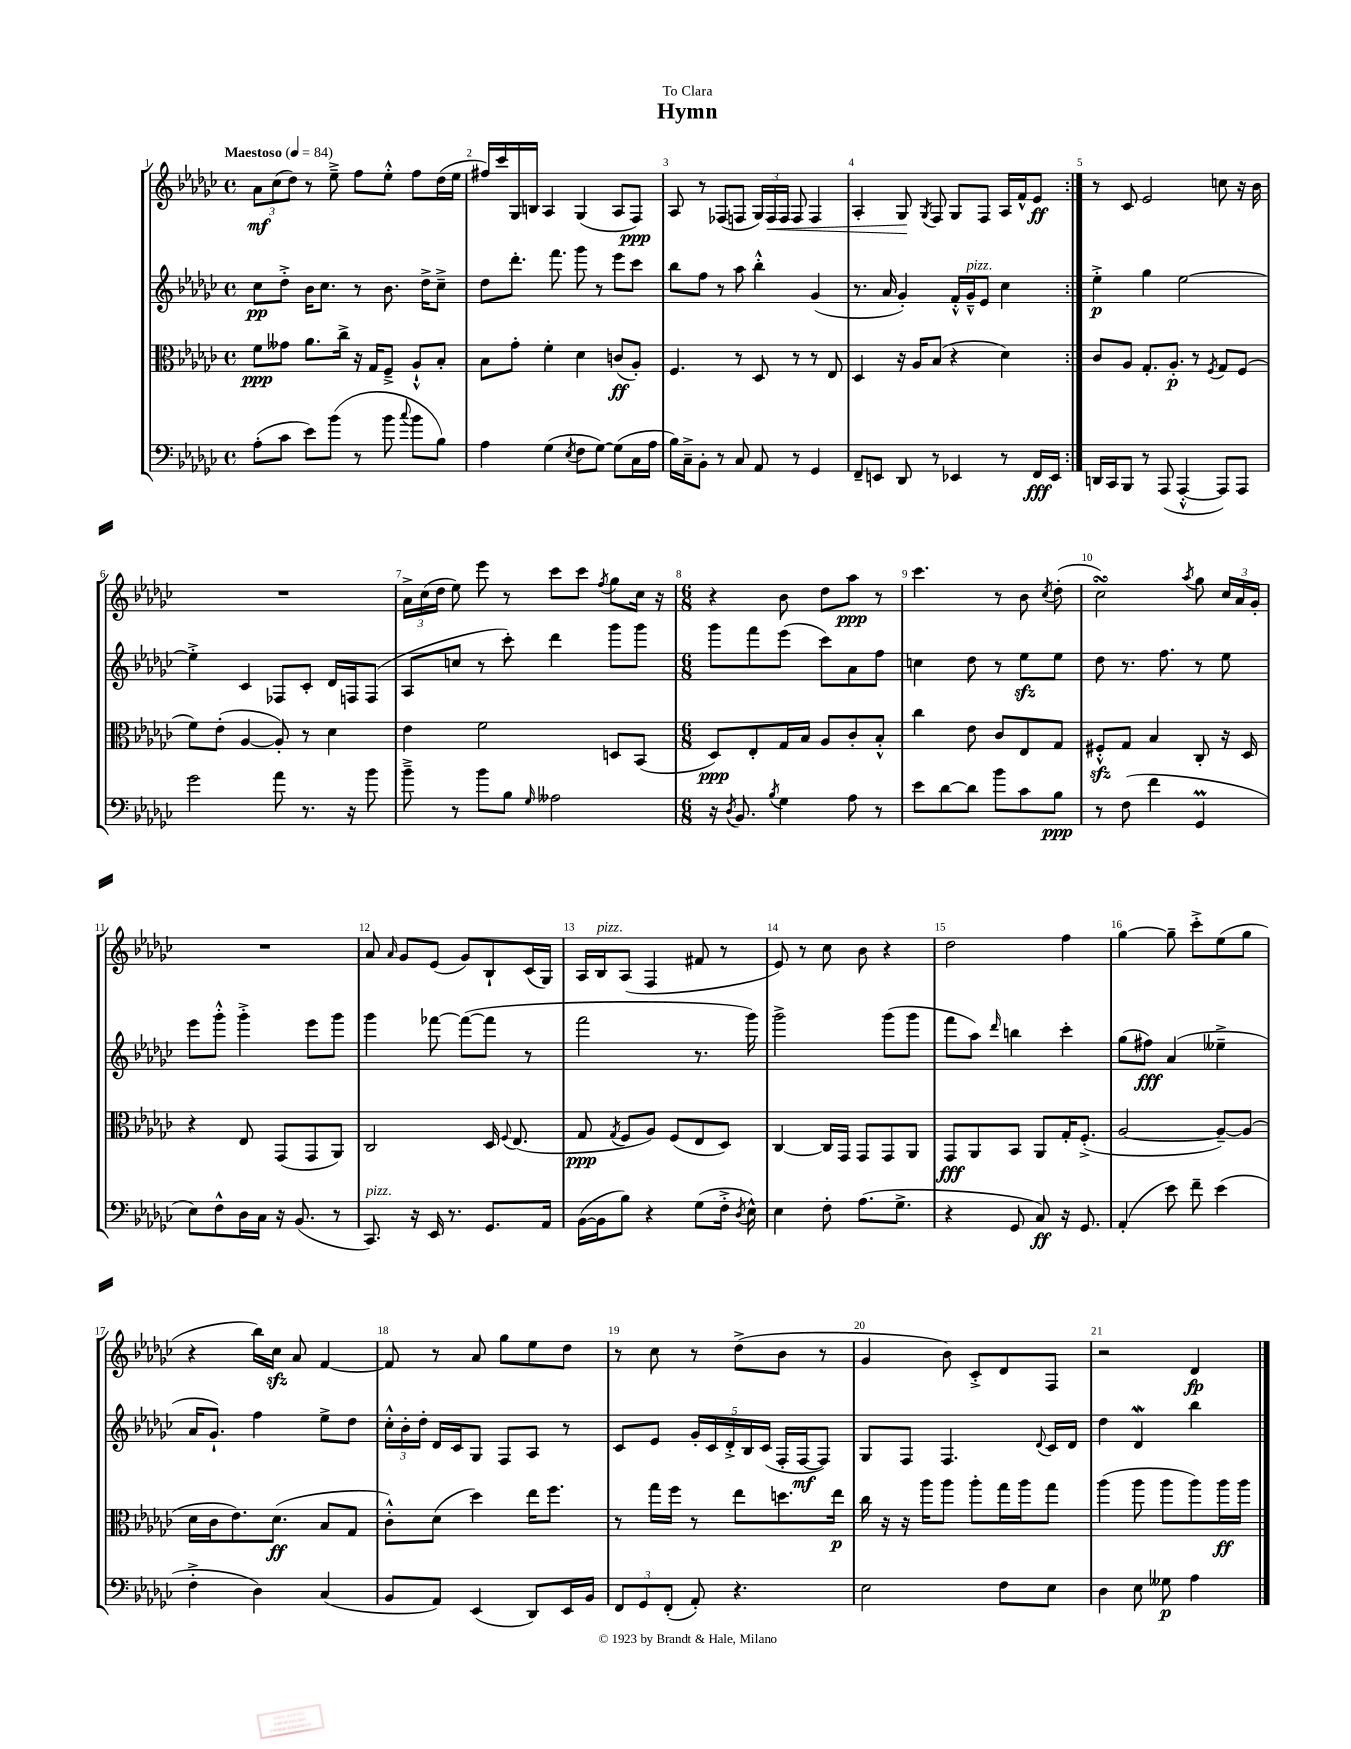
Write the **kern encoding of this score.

**kern	**kern	**kern	**kern
*staff4	*staff3	*staff2	*staff1
*clefF4	*clefC3	*clefG2	*clefG2
*k[b-e-a-d-g-c-]	*k[b-e-a-d-g-c-]	*k[b-e-a-d-g-c-]	*k[b-e-a-d-g-c-]
*M4/4	*M4/4	*M4/4	*M4/4
*met(c)	*met(c)	*met(c)	*met(c)
*MM84	*MM84	*MM84	*MM84
(8A-'\L	8f\L	8cc-\L	12a-\L
.	.	.	(12cc-\
8c-\J	8g--\J	8dd-'^\J	.
.	.	.	12dd-\J)
8e-\L)	8.a-\L	16b-\LK	8r
.	.	8.cc-\J	.
(8b-\J	.	.	8ee-~^\
.	16cc-^\Jk	.	.
8r	16r	8r	8ff\L
.	16G-/LK	.	.
8b-\	8F~^/J	8.b-\	8ee-'^^\J
8qqcc-/	.	.	.
8b-\L	8A-`^^/L	.	8ff\L
.	.	16dd-^\LK	.
8B-\J)	8B-'/J	8cc-~^\J	(16dd-\L
.	.	.	16ee-\JJ
=	=	=	=
4A-\	8B-\L	8dd-\L	16ff#/LL)
.	.	.	16ccc-/
.	8g-'\J	8.ddd-'\J	16G-/
.	.	.	16B/JJ
(4G-\	4f'\	.	4A-/
.	.	8.fff\	.
8qE-/	.	.	.
8F\L	4d-\	8ggg-\	(4G-/
[8G-\J)	.	8r	.
(8G-\]L	(8c/L	8eee-\L	8A-/L
16C-\L	8A-'/J)	8ccc-\J	8F/J)
16A-\JJ	.	.	.
=	=	=	=
16B-\LL)	4.F/	8bb-\L	8A-/
16C-~^\J	.	.	.
8BB-'\J	.	8ff\J	8r
8r	.	8r	(8F-/L
8C-/	8r	8aa-\	8F/J
8AA-/	8D-/	4bb-'^^\	24G-/LL)
.	.	.	24F/
.	.	.	24F/JJ
8r	8r	.	8F/
4GG-/	8r	(4g-/	4F/
.	8E-/	.	.
=	=	=	=
8FF~/L	4D-/	8.r	4A-'/
8EE/J	.	.	.
.	.	16a-/	.
8DD-/	16r	4g-'/)	8G-/
.	16A-/LK	.	.
.	.	.	8qG-/
8r	(8B-/J	.	8F/
4EE-/	4r	16f'^^/LL	8G-/L
.	.	16g-~^^/J	.
.	.	8e-/J	8F/J
8r	4d-\)	4cc-\	16A-/LL
.	.	.	16f^^/J
16FF/LL	.	.	8e-/J
16EE-/JJ	.	.	.
=:|!	=:|!	=:|!	=:|!
16DD/LL	8c-/L	4ee-'^\	8r
16CC-/J	.	.	.
8BBB-/J	8A-/J	.	8c-/
8r	8.G-'/L	4gg-\	2e-/
(8AAA-/	.	.	.
.	8.A-'/J	.	.
[4AAA-'^^/	.	[2ee-\	.
.	8r	.	.
.	8qF/	.	.
8AAA-/]L)	8G-/L	.	8cc\
8AAA-/J	(8F/J	.	16r
.	.	.	16b-\
=	=	=	=
2g-\	8f\L)	4ee-'^\]	1r
.	(8e-'\J	.	.
.	[4A-/	4c-/	.
8a-\	8A-'/])	8F-/L	.
8.r	8r	8c-'/J	.
.	4d-\	16d-/LL	.
16r	.	16F/J	.
8b-\	.	(8F/J	.
=	=	=	=
8b-~^\	4e-\	8A-/L	24a-^\LL
.	.	.	(24cc-\
.	.	.	24dd-\JJ
8r	.	8cc/J	8ee-\)
8b-\L	2f\	8r	8eee-\
8B-\J	.	8ccc-'\)	8r
16qqG-/	.	.	.
2A--\	.	4ddd-\	8ccc-\L
.	.	.	8ccc-\J
.	.	.	8qff/
.	8D/L	8ggg-\L	8gg-\L
.	(8BB-/J	8ggg-\J	16cc-\Jk
.	.	.	16r
=	=	=	=
*M6/8	*M6/8	*M6/8	*M6/8
16r	8D-/L)	8ggg-\L	4r
8qD-/	.	.	.
8.BB-/	.	.	.
.	8E-'/	8fff\	.
8qB-/	.	.	.
4G-\	16G-/L	(8eee-\J	8b-\
.	16B-/JJ	.	.
.	8A-/L	8ccc-\L)	8dd-\L
8A-\	8c-'/	8a-\	8aa-\J
8r	8B-'^^/J	8ff\J	8r
=	=	=	=
8e-\L	4cc-\	4cc\	4.ccc-\
[8d-\	.	.	.
8d-\]J	8e-\	8dd-\	.
8b-\L	8c-/L	8r	8r
8c-\	8E-/	8ee-\L	8b-\
.	.	.	8qcc-/
8B-\J	8G-/J	8ee-\J	(8dd-'\
=	=	=	=
8r	8F#'^^/L	8dd-\	2cc-\)
(8F\	8G-/J	8.r	.
4f\	4B-/	.	.
.	.	8.ff\	.
.	.	.	8qaa-/
4GG-/	8C-'/	8r	8gg-\
.	16r	8ee-\	24cc-/LL
.	.	.	24a-/
.	16D-/	.	.
.	.	.	24g-'/JJ
=	=	=	=
8E-\L)	4r	8eee-\L	2.r
8F^^\	.	8ggg-'^^\J	.
16D-\L	8E-/	4ggg-'^\	.
16C-\JJ	.	.	.
16r	(8GG-/L	.	.
(8.BB-/	.	.	.
.	8GG-/	8eee-\L	.
8r	8AA-/J)	8ggg-\J	.
=	=	=	=
8.CC-/)	2C-/	4ggg-\	8a-/
.	.	.	16qqa-/
.	.	.	8g-/L
16r	.	.	.
16EE-/	.	[8fff-\	(8e-/J
8.r	.	.	.
.	.	(8fff-\_L	8g-/L)
8.GG-/L	16D-/	8fff-\]J	8B-`/
.	8qqF/	.	.
.	(8.E-/	.	.
.	.	8r	(16c-/L
16AA-/Jk	.	.	16G-/JJ)
=	=	=	=
([16BB-\LL	8G-/	2fff\	16A-/LL
16BB-\]J	.	.	16B-/J
.	8qG-/	.	.
8B-\J)	8F/L	.	(8A-/J
4r	8A-/J)	.	4F/
.	(8F/L	.	.
(8G-\L	8E-/	8.r	8f#/
16F'^\Jk	8D-/J)	.	8r
8qD-/	.	.	.
16E-^^\)	.	16ggg-\)	.
=	=	=	=
4E-\	[4C-/	2ggg-^\	8e-/)
.	.	.	8r
8F'\	16C-/]LL	.	8cc-\
.	16GG-/JJ	.	.
(8.A-\L	8GG-/L	.	8b-\
.	8GG-/	(8ggg-\L	4r
8.G-^\J	.	.	.
.	8AA-/J	8ggg-\J	.
=	=	=	=
4r	8GG-/L	8fff\L	2dd-\
.	8AA-/	8aa-\J)	.
.	.	16qqddd-/	.
8GG-/	8BB-/J	4bb\	.
8C-/)	8AA-/L	.	.
16r	16G-'/K	4ccc-'\	4ff\
8.GG-/	(8.F'^/J	.	.
=	=	=	=
(4AA-'/	[2A-/	(8gg-\L	[4gg-\
.	.	8ff#\J)	.
8e-\)	.	(4a-/	8gg-~\]
8f~\	.	.	8ccc-'^\L
(4e-\	8A-~/_L)	4ee--~^\	(8ee-\
.	(8A-/]J	.	8gg-\J
=	=	=	=
4F'^\	16d-\LL	16a-/LK	4r
.	16c-\J	8.g-`/J)	.
.	8.e-\)	.	.
4D-\)	.	4ff\	16bb-\LL)
.	(8.d-\J	.	16cc-\JJ
.	.	.	8a-/
(4C-/	8B-/L	8ee-^\L	[4f/
.	8G-/J	8dd-\J	.
=	=	=	=
8BB-/L	8c-'^^\L)	24cc-'^^\LL	8f/]
.	.	24b-'\	.
.	.	24dd-'\JJ	.
8AA-/J)	(8d-\J	16d-/LL	8r
.	.	16c-/J	.
(4EE-/	4dd-\)	8G-/J	8a-/
.	.	8F/L	8gg-\L
8DD-/L)	16ee-\LK	8A-/J	8ee-\
.	8.ff\J	.	.
16EE-/L	.	8r	8dd-\J
16BB-/JJ	.	.	.
=	=	=	=
12FF/L	8r	8c-/L	8r
12GG-/	.	.	.
.	16gg-\LL	8e-/J	8cc-\
(12FF'/J	.	.	.
.	16ff\JJ	.	.
8AA-'/)	8r	20g-'/LL	8r
.	.	20c-/	.
.	.	20d-'^/	.
4.r	8ee-\L	.	(8dd-^\L
.	.	20B-/	.
.	.	(20c-/JJ	.
.	8.dd\	16F'/LL	8b-\J
.	.	[16F/J	.
.	.	8F/]J)	8r
.	16ee-\Jk	.	.
=	=	=	=
2E-\	16cc-\	8G-/L	4g-/
.	16r	.	.
.	16r	8F/J	.
.	16aa-\LK	.	.
.	8aa-\J	4.F/	8b-\)
.	8aa-'\L	.	8c-'^/L
8F\L	16gg-\L	.	8d-/
.	16aa-\J	.	.
.	.	8qqd-/	.
8E-\J	8gg-\J	16c-/LL	8F/J
.	.	16d-/JJ	.
=	=	=	=
4D-\	(4aa-\	4dd-\	2r
8E-\	8aa-\	4d-/	.
8G--\	8aa-\L	.	.
4A-\	8aa-\)	4bb-\	4d-/
.	16aa-\L	.	.
.	16aa-\JJ	.	.
==	==	==	==
*-	*-	*-	*-
